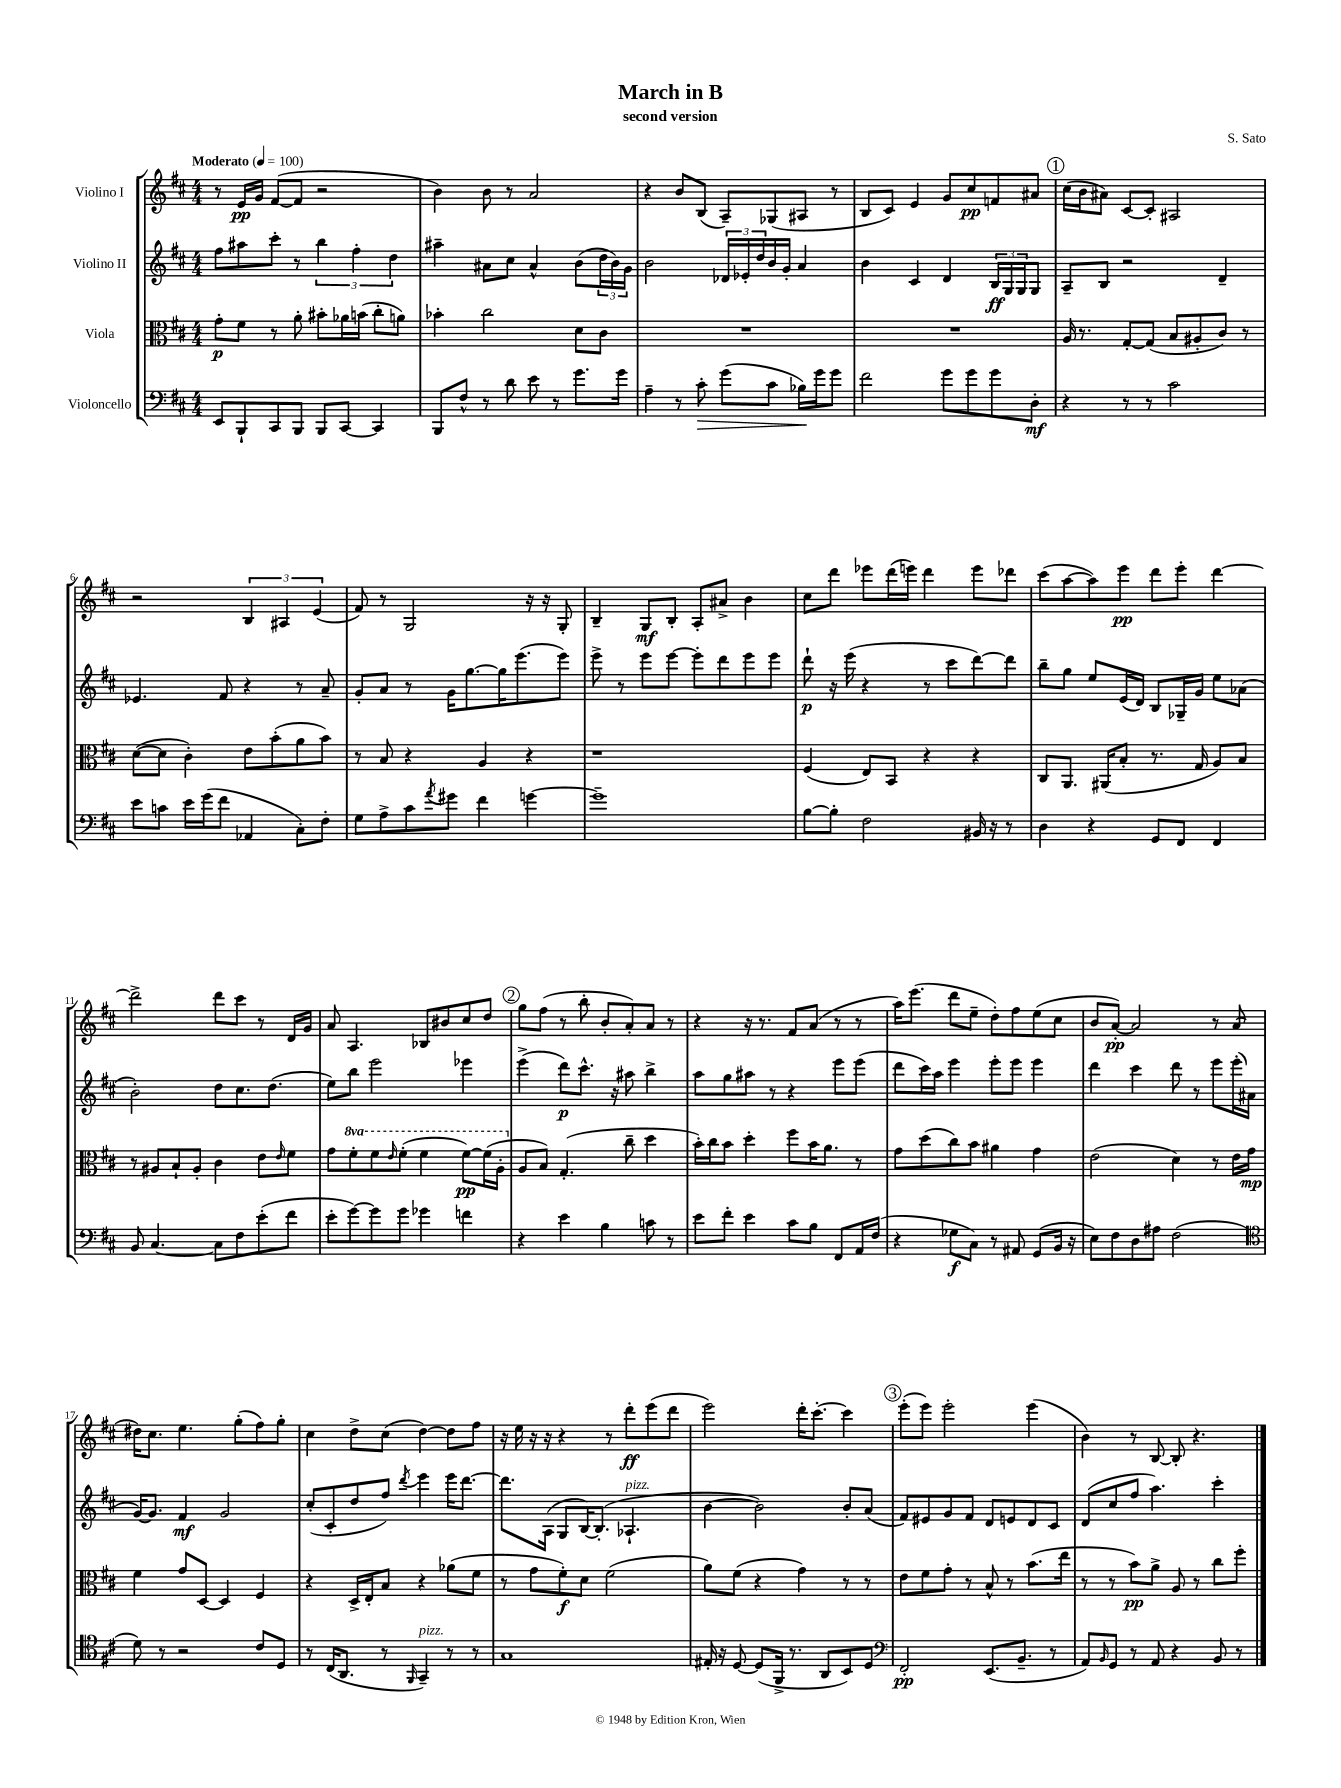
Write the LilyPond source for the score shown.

\header { title = "March in B" composer = "S. Sato" subtitle = "second version" }
<<
\new StaffGroup <<
\new Staff = "s0" \with { instrumentName = "Violino I" } {
    \clef treble \key d \major \numericTimeSignature \time 4/4 \tempo "Moderato" 4 = 100
    r8 e'16\pp g'16 fis'8~( fis'8 r2 |
    b'4) b'8 r8 a'2 |
    r4 b'8 b8( a8--) ges8( ais8 r8 |
    b8 cis'8) e'4 g'8 cis''8\pp f'8 ais'8 |
    \mark \markup { \circle "1" } cis''16( b'16 ais'8) cis'8~ cis'8-. ais2 |
    r2 \tuplet 3/2 { b4 ais4 e'4( } |
    fis'8) r8 g2 r16 r16 g8-. |
    b4-- g8\mf b8-. a8-. ais'8-> b'4 |
    cis''8 d'''8 ees'''8 d'''16( e'''16) d'''4 e'''8 des'''8 |
    cis'''8( a''8~ a''8) e'''8\pp d'''8 e'''8-. d'''4~ |
    d'''2-> d'''8 cis'''8 r8 d'16 g'16 |
    a'8 a4. bes8 bis'8 cis''8 d''8 |
    \mark \markup { \circle "2" } g''8 fis''8( r8 b''8-. b'8-. a'8-.) a'8 r8 |
    r4 r16 r8. fis'8 a'8( r8 r8 |
    a''16) e'''8.( d'''8 e''8-- d''8-.) fis''8 e''8( cis''8 |
    b'8 a'8~-.\pp) a'2 r8 a'8( |
    dis''16) cis''8. e''4. g''8-.( fis''8) g''8-. |
    cis''4 d''8-> cis''8( d''4~) d''8 fis''8 |
    r16 e''16 r16 r16 r4 r8 d'''8-.\ff e'''8( d'''8 |
    e'''2) d'''16-. cis'''8.~-. cis'''4 |
    \mark \markup { \circle "3" } e'''8-.( e'''8) e'''2-. e'''4( |
    b'4) r8 b8~ b8-. r4. \bar "|." |
}
\new Staff = "s1" \with { instrumentName = "Violino II" } {
    \clef treble \key d \major \numericTimeSignature \time 4/4
    fis''8 ais''8 cis'''8-. r8 \tuplet 3/2 { b''4 fis''4-. d''4 } |
    ais''4-- ais'8 cis''8 ais'4-^ b'8( \tuplet 3/2 { d''16 b'16) g'16 } |
    b'2 \tuplet 3/2 { des'16 ees'16-. d''16 } b'16 g'16-. a'4 |
    b'4 cis'4 d'4 \tuplet 3/2 { b16\ff g16 g16 } g8 |
    \mark \markup { \circle "1" } a8-- b8 r2 d'4-- |
    ees'4. fis'8 r4 r8 a'8-- |
    g'8-. a'8 r8 g'16 g''8.~ g''16 e'''8.( e'''8) |
    e'''8-> r8 e'''8 e'''8~ e'''8-. d'''8 e'''8 e'''8 |
    d'''8-!\p r16 e'''16( r4 r8 cis'''8 d'''8~) d'''8 |
    b''8-- g''8 e''8 e'16( d'16) b8 ges16-- g'16 e''8 aes'8( |
    b'2-.) d''8 cis''8. d''8.( |
    e''8) b''8 e'''2 ees'''4 |
    \mark \markup { \circle "2" } e'''4->( d'''8\p) cis'''8.-^ r16 ais''8 b''4-> |
    a''8 g''8 ais''8 r8 r4 e'''8 e'''8( |
    d'''8 cis'''16) a''16 e'''4 e'''8-. e'''8 e'''4 |
    d'''4 cis'''4 d'''8 r8 e'''8 e'''16-.( ais'16 |
    g'16~) g'8. fis'4\mf g'2 |
    cis''8-.( cis'8-. d''8 fis''8) \acciaccatura { d'''8 } e'''4 e'''16 d'''8.~ |
    d'''8. a16( g8 b16~) b8.-.( aes4.-!^\markup { \italic "pizz." } |
    b'4~ b'2) b'8-. a'8( |
    \mark \markup { \circle "3" } fis'8) eis'8 g'8 fis'8 d'8 e'8 d'8 cis'8 |
    d'8( cis''8 fis''8 a''4.) cis'''4-. \bar "|." |
}
\new Staff = "s2" \with { instrumentName = "Viola" } {
    \clef alto \key d \major \numericTimeSignature \time 4/4 \set Staff.ottavationMarkups = #ottavation-simple-ordinals
    g'8-.\p fis'8 r8 a'8-. bis'8-. aes'16 b'16( cis''8-. a'8) |
    bes'4-. cis''2 d'8 cis'8 |
    R1 |
    R1 |
    \mark \markup { \circle "1" } a16 r8. g8~-. g8( b8 ais8-. cis'8) r8 |
    d'8~( d'8 cis'4-.) e'8 b'8-.( a'8 b'8) |
    r8 b8 r4 a4 r4 |
    r1 |
    fis4( e8) b,8 r4 r4 |
    cis8 a,8. ais,16( b8-. r8. g16 a8) b8 |
    r8 ais8 b8-! ais8-. cis'4 e'8 \grace { e'16 } fis'8 |
    g'8 \ottava #1 fis''8-. fis''8 \grace { e''16 } fis''8-.( fis''4 fis''8~\pp) fis''16( a'16-. \ottava #0 |
    \mark \markup { \circle "2" } a8 b8) g4.-.( cis''8-- d''4 |
    b'16-.) cis''16 b'8 d''4-. fis''8 b'16 a'8. r8 |
    g'8 d''8( cis''8) b'8 ais'4 g'4 |
    e'2( d'4) r8 e'16 g'16\mp |
    fis'4 g'8 d8~ d4 fis4 |
    r4 d16-> e16-. b8 r4 aes'8( fis'8 |
    r8 g'8 fis'8-.\f) d'8 fis'2( |
    a'8) fis'8( r4 g'4) r8 r8 |
    \mark \markup { \circle "3" } e'8 fis'8 g'8-. r8 b8-^ r8 b'8.( e''16 |
    r8 r8 b'8\pp) a'8-> a8 r8 cis''8 fis''8-. \bar "|." |
}
\new Staff = "s3" \with { instrumentName = "Violoncello" } {
    \clef bass \key d \major \numericTimeSignature \time 4/4
    e,8 b,,8-! cis,8 b,,8 b,,8 cis,8~ cis,4 |
    b,,8 fis8-^ r8 d'8 e'8 r8 g'8. g'16 |
    a4-- r8 cis'8-.\> g'8( cis'8 bes16\!) g'16 g'8 |
    fis'2 g'8 g'8 g'8 d8-.\mf |
    \mark \markup { \circle "1" } r4 r8 r8 cis'2 |
    e'8 c'8 e'16 g'16( fis'8 aes,4 cis8-.) fis8-. |
    g8 a8-> cis'8 \acciaccatura { a'8 } gis'8 fis'4 g'4~ |
    g'1-- |
    b8~ b8-. fis2 bis,16 r16 r8 |
    d4 r4 g,8 fis,8 fis,4 |
    b,8 cis4.~ cis8 fis8 e'8-.( fis'8 |
    e'8-. g'8~) g'8 g'8 ges'4 f'4 |
    \mark \markup { \circle "2" } r4 e'4 b4 c'8 r8 |
    e'8 fis'8-. e'4 cis'8 b8 fis,8 a,16 fis16( |
    r4 ges8\f cis8) r8 ais,8 g,8( b,16 r16 |
    e8) fis8 d8 ais8 fis2( |
    \clef tenor d'8) r8 r2 cis'8 d8 |
    r8 cis16( a,8. r8 \grace { fis,16 } g,4--^\markup { \italic "pizz." }) r8 r8 |
    g1 |
    eis16-. r16 d8~ d8( fis,16-> r8. a,8 b,8) d8 |
    \mark \markup { \circle "3" } \clef bass fis,2-.\pp e,8.( b,8.-- r8 |
    a,8) \grace { b,16 } g,8 r8 a,8 r4 b,8 r8 \bar "|." |
}
>>
>>
